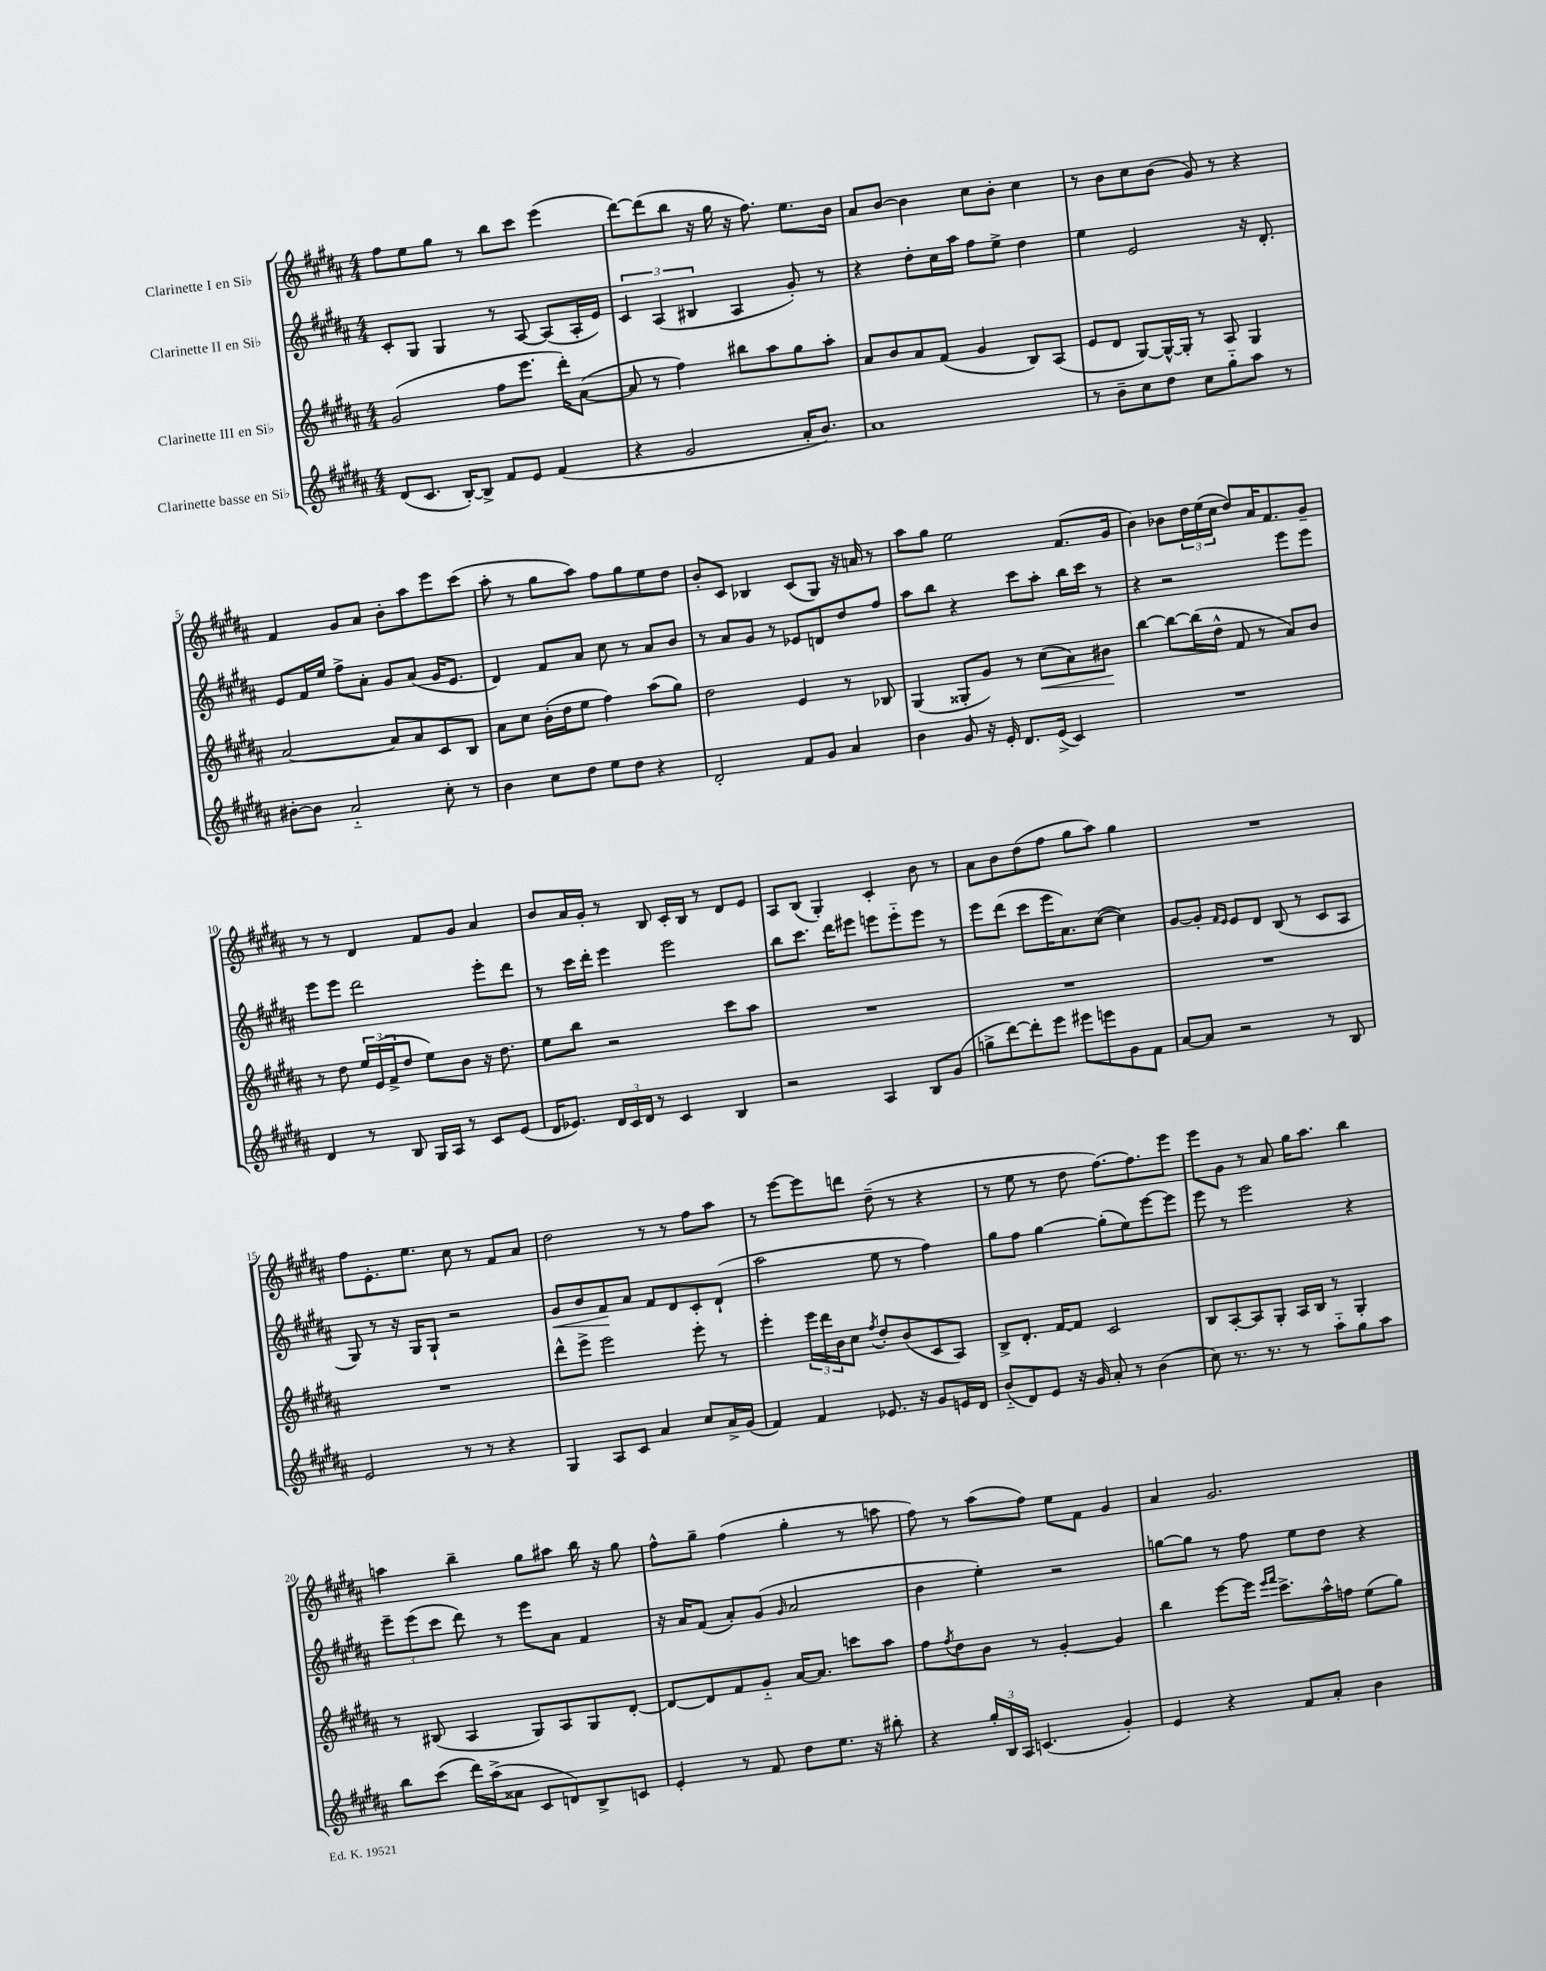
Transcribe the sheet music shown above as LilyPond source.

<<
\new StaffGroup <<
\new Staff = "s0" \with { instrumentName = "Clarinette I en Sib" } {
    \clef treble \key b \major \numericTimeSignature \time 4/4
    fis''8 e''8 gis''8 r8 b''8 cis'''8 e'''4( |
    dis'''8~) dis'''8( b''8 r16 gis''16 r16 fis''8.) e''8. b'16 |
    ais'8 b'8~ b'4 cis''8 b'8-. cis''4 |
    r8 b'8 cis''8 b'8( gis'8) r8 r4 |
    fis'4 gis'8 ais'8 b'8-. ais''8 e'''8 cis'''8( |
    ais''8-. r8 gis''8 ais''8) fis''8 gis''8 e''8 dis''8 |
    b'8-. cis'8 bes4 cis'8( gis8) r16 a'16 r8 |
    ais''8 gis''8 e''2 fis'8.( gis'16 |
    b'4) bes'8 \tuplet 3/2 { dis''16 e''16( cis''16 } dis''8) ais'16 fis'8. gis'8-- |
    r8 r8 dis'4 fis'8 gis'8 ais'4 |
    b'8 ais'16 gis'16-. r8 b8 cis'16-. b16 r8 dis'8 e'8 |
    ais8 b8( gis4-.) cis'4-. b'8 r8 |
    ais'8 b'8 dis''8( fis''8 gis''8 ais''8) gis''4 |
    R1 |
    fis''8 e'8.-. e''8. cis''8 r8 fis'8 ais'8 |
    dis''2 r8 r8 fis''8 ais''8 |
    r8 e'''8~ e'''8 d'''8 dis''8--( r8 r4 |
    r8 e''8 r8 dis''8 fis''8.~) fis''8. e'''8 |
    e'''8 gis'8 r8 ais'8 gis''16 ais''8. b''4 |
    a''4 b''4-- gis''8 ais''8 b''16 r16 gis''8 |
    fis''8-^ gis''8-- fis''4( gis''4-. r8 a''8 |
    fis''8) r8 ais''8( fis''8) e''8 fis'8 gis'4 |
    ais'4 gis'2. \bar "|." |
}
\new Staff = "s1" \with { instrumentName = "Clarinette II en Sib" } {
    \clef treble \key b \major \numericTimeSignature \time 4/4
    cis'8-. gis8 gis4 r8 ais8~ ais8( ais16-. e'16) |
    \tuplet 3/2 { cis'4 ais4( bis4 } ais4 gis'8-.) r8 |
    r4 dis''8-. cis''16 ais''16 fis''8 e''8-> dis''4 |
    e''4 e'2 r16 dis'8.-. |
    e'8 fis'16 e''16 fis''8-> ais'8-. gis'8 ais'8( gis'16 e'8. |
    dis'4) fis'8 ais'8 cis''8 r8 ais'8 b'8 |
    r8 ais'8 gis'8 r8 ees'8 d'8 dis''8 fis''8 |
    ais''8 b''8 r4 cis'''8 ais''8-. b''16 cis'''16 r8 |
    r4 r2 e'''8 e'''8 |
    e'''8 e'''8 dis'''2 e'''8-. dis'''8 |
    r8 cis'''16 dis'''16-. e'''4 e'''2 |
    b''8 cis'''8. dis'''16 eis'''8 e'''8 e'''8-_ e'''8 r8 |
    e'''8 dis'''8( cis'''8 e'''16 ais'8.) cis''8~( cis''4) |
    gis'8~ gis'8-. \grace { fis'16 e'16 } e'8 dis'8 b8( r8 cis'8 ais8 |
    gis8) r8 r16 gis16 gis8-! r2 |
    gis'8\< b'8 fis'8\! ais'8 fis'8 dis'8 cis'8-. dis'8-!( |
    ais''2 e''8 r8 fis''4) |
    gis''8 fis''8 gis''4~ gis''8-.( e''8) e'''8~ e'''8 |
    e'''8 r8 e'''2 r4 |
    \tuplet 3/2 { e'''8-- e'''8( cis'''8 } dis'''8) r8 e'''8 ais'8 fis'4 |
    r16 ais'16 fis'8( ais'8-.) gis'8( \grace { gis'16 } ais'2 |
    b'4 e''4-.) r2 |
    g''8~ g''8 r8 fis''8 e''8 dis''8 r4 \bar "|." |
}
\new Staff = "s2" \with { instrumentName = "Clarinette III en Sib" } {
    \clef treble \key b \major \numericTimeSignature \time 4/4
    gis'2( fis''8 e'''8. dis'''16-.) ais'8~( |
    ais'8 r8 fis''4) bis''8 ais''8 gis''8 ais''8-. |
    ais'8 b'8 ais'8 fis'8( gis'4 b8) ais8( |
    e'8 dis'8 gis8~) gis16~-^ gis16-. r8 ais8 gis4 |
    ais'2~ ais'8 ais'8 cis'8 b8 |
    ais'8 cis''8 b'16-.( dis''16 e''8 fis''4) ais''8( gis''8) |
    dis''2 e'4 r8 bes8 |
    gis4( gisis8-. gis'8) r8 cis''8\<( ais'8) bis'8\! |
    b''4~ b''8~ b''16( dis''16-^ fis'8 r8 ais'8) b'8 |
    r8 dis''8 \tuplet 3/2 { e''16 e'16( fis'16-> } dis''8 e''8) b'8 r16 dis''8. |
    e''8 b''8 r2 cis'''8 ais''8 |
    R1 |
    R1 |
    R1 |
    R1 |
    dis'''8-^ e'''8-> e'''2 e'''8-. r8 |
    e'''4-. \tuplet 3/2 { e'''16 dis'''16 b'16 } cis''8 \acciaccatura { fis''8 } dis''8-. b'8( cis'8 ais8) |
    b8-> dis'8.-. fis'16~ fis'8 cis'2 |
    b8 ais8~-. ais8 gis8-. ais16 b16 r8 gis4-. |
    r8 bis8( ais4 gis8) ais8 gis8 dis'8~-. |
    dis'8~ dis'8 fis'8 gis'8-_ ais'16~ ais'8. c'''8 ais''8 |
    fis''8 \acciaccatura { fis''8 } dis''8 b'8 r8 gis'4~-. gis'4 |
    b''4 e'''8~ e'''16 \grace { e'''16 fis'''16 } cis'''8.-> ais''16-^ f''16 e''8( gis''8) \bar "|." |
}
\new Staff = "s3" \with { instrumentName = "Clarinette basse en Sib" } {
    \clef treble \key b \major \numericTimeSignature \time 4/4
    dis'8( cis'8. b16~-.) b8-> fis'8 e'8 fis'4( |
    r4 gis'2 ais'16-. b'8.) |
    ais'1 |
    r8 b'8-- cis''8 dis''8 cis''8 gis''8-_ ais''8 r8 |
    bis'8~-. bis'8 ais'2-_ cis''8-. r8 |
    b'4 cis''8 dis''8 e''8 dis''8 r4 |
    dis'2-. fis'8 gis'8 ais'4 |
    b'4 gis'8 r16 e'16-. dis'8. e'16->( cis'4) |
    R1 |
    dis'4 r8 b8 gis16 ais16 r8 cis'8 e'8( |
    dis'16 ees'8.) \tuplet 3/2 { dis'16 cis'16 dis'16 } r8 cis'4 b4 |
    r2 ais4 b8 gis'8( |
    g''8-> dis'''8~) dis'''8-. e'''8 eis'''8 e'''8 gis'8 fis'8 |
    ais'8~ ais'8 r2 r8 b8 |
    e'2 r8 r8 r4 |
    gis4 ais8 cis'8 ais'4 cis''8 ais'16-> gis'16( |
    fis'4) fis'4 ees'8. r16 gis'8 e'16 dis'16 |
    b'8-_( dis'8) e'8 r16 gis'16 ais'8-. r8 b'4( |
    cis''8) r8. r8. r8 ais''8-_ gis''8 ais''8 |
    b''8 cis'''8( dis'''16) ais''16->( aisis'8 cis'8 d'8) b8-> c'8 |
    e'4-. r8 fis'8 dis''8 e''8. r16 bis''8-. |
    r4 \tuplet 3/2 { gis''16-. b16 ais16 } c'4.( gis'4-.) |
    e'4 r4 fis'8 ais'8-. b'4 \bar "|." |
}
>>
>>
